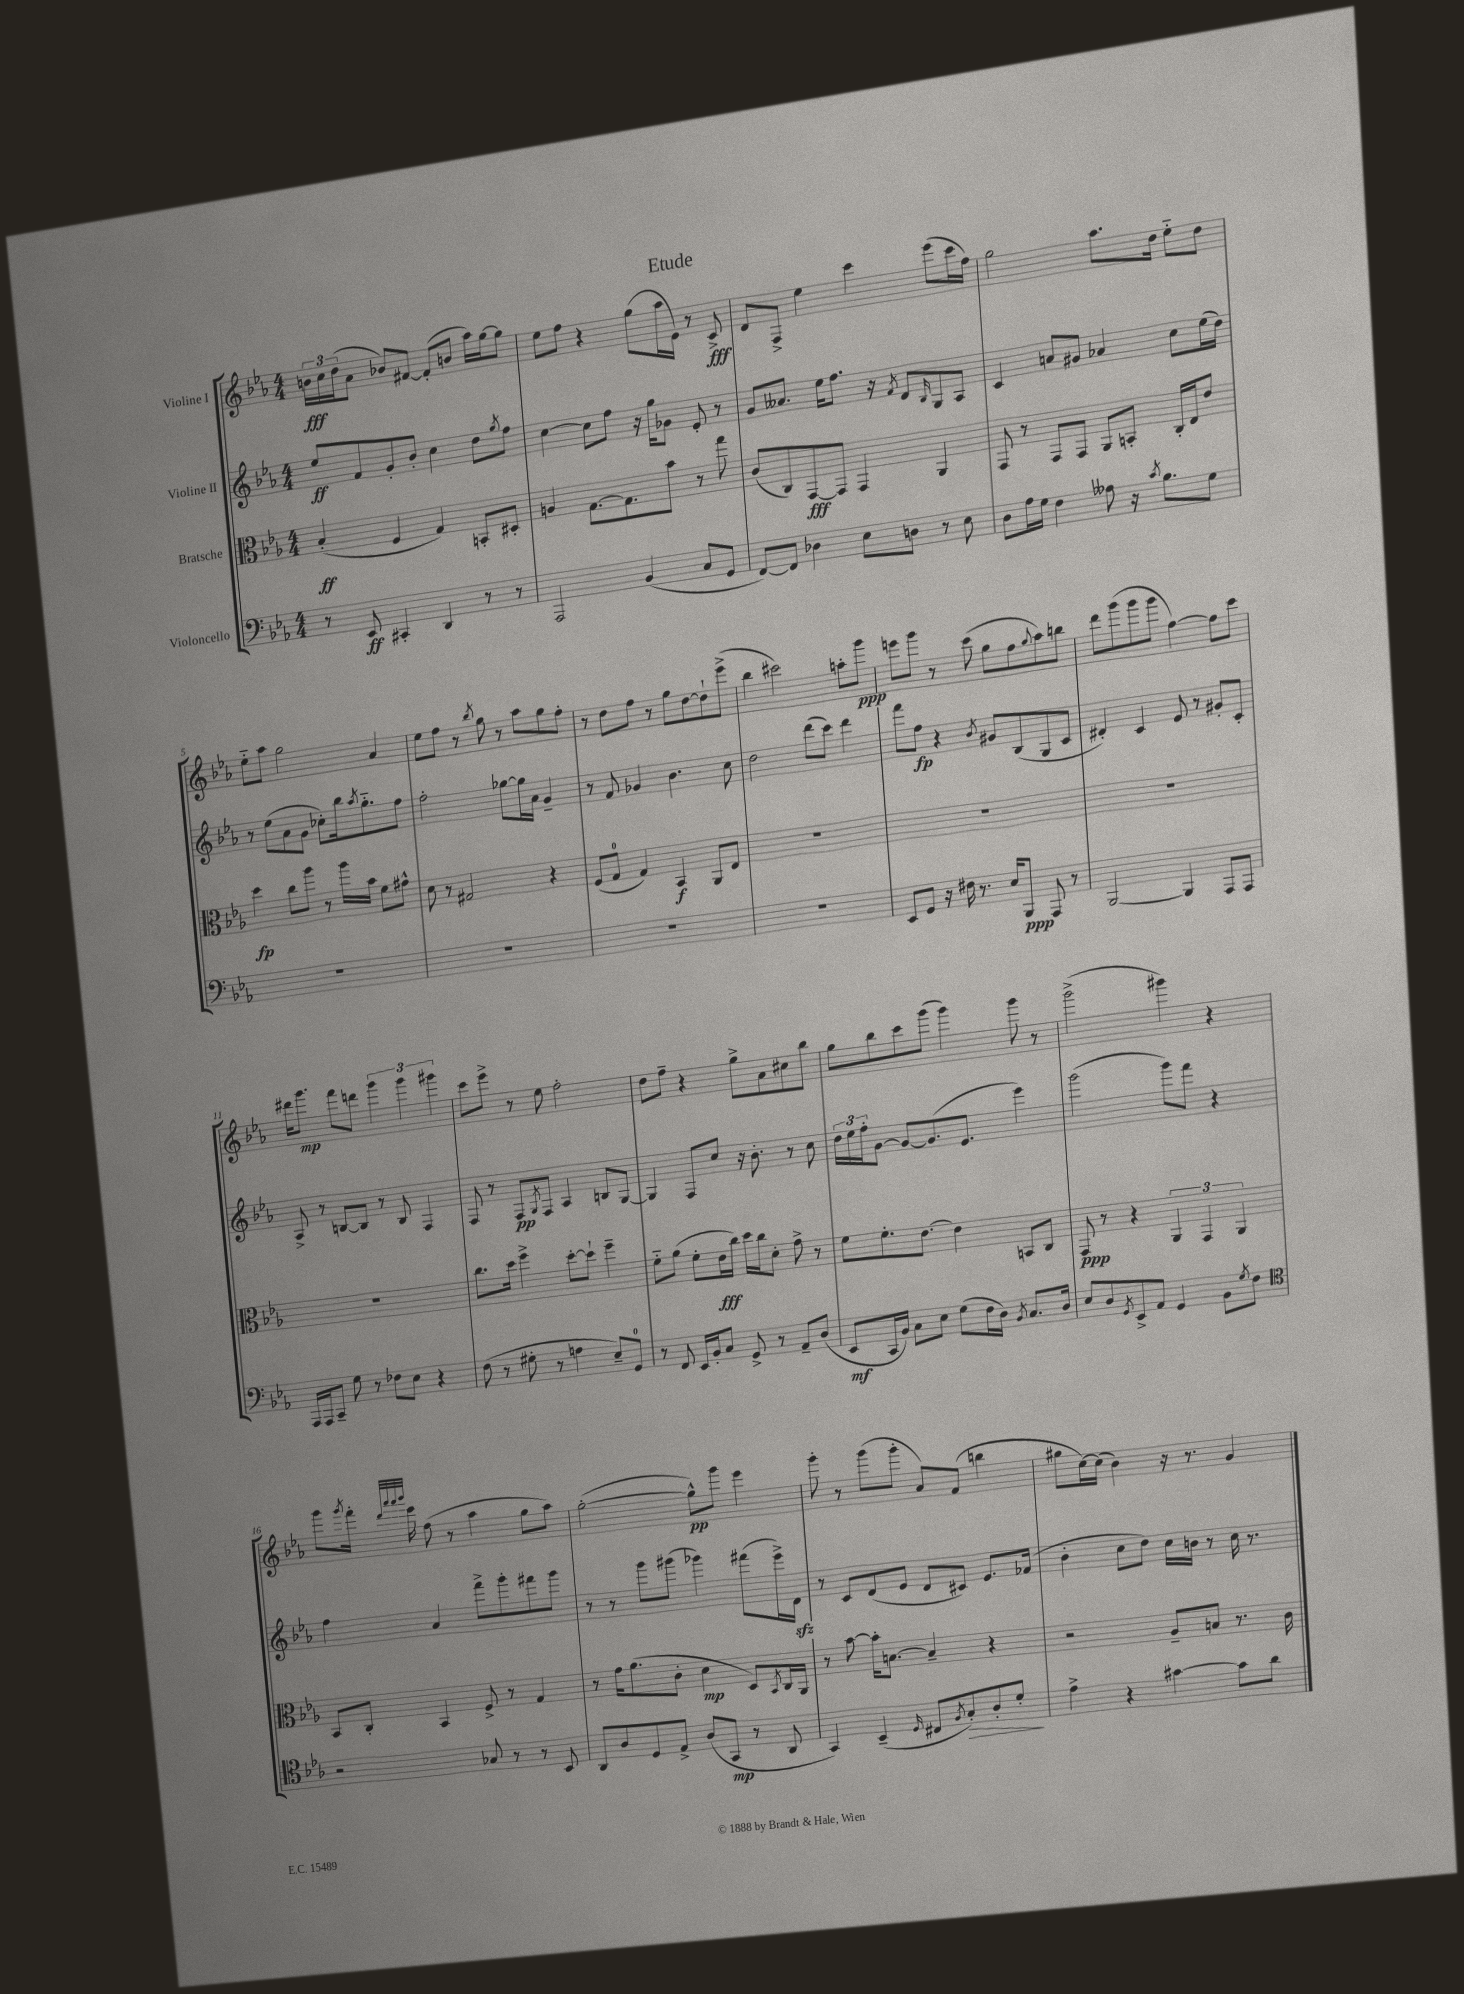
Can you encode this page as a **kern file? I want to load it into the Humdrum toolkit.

**kern	**kern	**kern	**kern
*staff4	*staff3	*staff2	*staff1
*clefF4	*clefC3	*clefG2	*clefG2
*k[b-e-a-]	*k[b-e-a-]	*k[b-e-a-]	*k[b-e-a-]
*M4/4	*M4/4	*M4/4	*M4/4
8r	(4B-'	8ee-	24b
.	.	.	24cc
.	.	.	(24dd
8EE-	.	8f	8a-
4CC#'	4F	8g'	8b-)
.	.	8b-'	[8f#
4DD	4G)	4cc	(8f#']
.	.	.	8b
8r	8BB'	8dd	16aa-)
.	.	.	[16gg
.	.	8qgg	.
8r	8D#'	8ff	8gg]
=	=	=	=
2AAA-	4A	[4cc	8ee-
.	.	.	8ff
.	[8.G	8cc]	4r
.	.	8ff	.
.	8.G]	.	.
(4BB-	.	16r	(8gg
.	.	16gg	.
.	8b-	8g-	16aa-
.	.	.	16e-)
8C	8r	8e-'	8r
8GG	8gg	8r	8c^
=	=	=	=
[8FF)	(8c	8g	8d
8FF]	8C)	8.a--	8F^
4D-	[8GG	.	4ee-
.	.	16ee-	.
.	8GG]	8.ff	.
8E-	4GG	.	4ccc
.	.	16r	.
.	.	8qf	.
8D	.	8d	.
.	.	16qqB-	.
8r	4AA-	8G	(8eee-
8E-	.	8A-	16ccc
.	.	.	16ff)
=	=	=	=
8D	8GG	4c	2gg
16A-	8r	.	.
16G	.	.	.
4F	8GG	8a	.
.	8GG	8g#	.
8A--	8AA-	4a-	8.aa-
16r	8BB'	.	.
8qc	.	.	.
8.B-	.	.	16dd
.	16C'	8cc	8ee-'~
.	16E-	.	.
8G	8e-	(16ee-	8dd
.	.	16dd)	.
=	=	=	=
1r	4dd	8r	8ee-'~
.	.	(8ee-	8aa-
.	8cc	8a-	2gg
.	8aa-	8g	.
.	8r	8cc-')	.
.	16aa-	16bb-	.
.	.	8qaa-	.
.	16b-	8.gg'~	.
.	8f	.	4a-
.	8g#^^	8ff	.
=	=	=	=
1r	8d	2ff'	8ee-
.	8r	.	8ff
.	2G#	.	8r
.	.	.	8qbb-
.	.	.	8gg
.	.	[8gg-	8r
.	.	16gg-]	8aa-
.	.	16a-	.
.	4r	4g~	8gg
.	.	.	8ff'
=	=	=	=
1r	(8F	8r	8r
.	8G	8f	8dd
.	4G)	4g-	8ff
.	.	.	8r
.	4BB-	4.b-	8gg
.	.	.	[8dd
.	8AA-	.	8dd`]
.	8E-	8cc	(8eee-^
=	=	=	=
1r	1r	2dd	4bb-
.	.	.	2ccc#)
.	.	(8ddd	.
.	.	8ccc)	.
.	.	4ddd	8aa'
.	.	.	8ggg
=	=	=	=
8EE-	1r	8fff	8eee
8GG	.	8ff	8ggg
16r	.	4r	8r
16F#	.	.	.
8.r	.	.	(8ccc
.	.	8qb-	.
.	.	8g#	8gg
16E-	.	.	.
8BBB-	.	(8B-	8ff
.	.	.	8qqgg
8AAA-	.	8G	8aa-)
8r	.	8c	8bb
=	=	=	=
[2BBB-	1r	4d#')	8ddd
.	.	.	(8ggg
.	.	4c	8ggg
.	.	.	8ggg
4BBB-]	.	8e-	[4ff)
.	.	8r	.
8AAA-	.	8g#'	8ff]
8AAA-	.	8c'	8ccc
=	=	=	=
16AAA-	1r	8A-^	16ddd#
16AAA-	.	.	8.ggg
8CC~	.	8r	.
8G	.	[8B	8fff
8r	.	8B]	8ddd
8F-	.	8r	6ggg
8E-	.	8B	.
.	.	.	6ggg
4r	.	4F	.
.	.	.	6ggg#
=	=	=	=
(8F	8.cc	8F	8ccc
8r	.	8r	8eee-^
.	16dd	.	.
8G#'	4ff^	8F	8r
.	.	8qG	.
8r	.	8F	8ee-
4A	[8dd'	4A-	2ff'
.	8dd`]	.	.
8E-~)	4ff~	8B	.
8GG	.	[8G	.
=	=	=	=
8r	8f'~	4G]	8dd
8FF	(8a-	.	8ff~
16EE-	8f'	8F	4r
16BB-'	.	.	.
8C	16e-	8cc	.
.	16cc)	.	.
8GG^	16dd	16r	8gg^
.	16cc	8.b-'	.
8r	8d'	.	8a-
8AA-~	8g^	8r	8cc#
(8D	8r	8cc	8bb-
=	=	=	=
8EE-	8f	24dd	8gg
.	.	24ee-	.
.	.	24ff'	.
16CC	8.f'	[8g	8bb-
16BB-)	.	.	.
8C	.	8g_	8ccc
.	[8.e-	.	.
8E-	.	(8.g]	(8ggg
(8G	4e-]	.	4ggg)
.	.	8.e-	.
16F	.	.	.
16D)	.	.	.
8qBB-	.	.	.
8.C	8BB	4eee-)	8ggg
.	8C	.	8r
16D	.	.	.
=	=	=	=
8E-	8GG	(2ggg	(2ggg^
8D	8r	.	.
8qGG	.	.	.
8EE-^	4r	.	.
8AA-	.	.	.
4GG	6AA-	8ggg)	4ggg#)
.	.	8fff	.
.	6GG	.	.
8BB-	.	4r	4r
.	6AA-	.	.
8qG	.	.	.
8F	.	.	.
=	=	=	=
*clefC4	*	*	*
2r	8BB-	4ff	8ggg
.	.	.	8qggg
.	8C'	.	16fff'
.	.	.	32qqddd
.	.	.	32qqaaa-
.	.	.	32qqaaa-
.	.	.	32qqbbb-
.	.	.	16eee-
.	4BB-	4a-	(8ff
.	.	.	8r
8G-	8F^	8fff^	4aa-
8r	8r	8ggg'	.
8r	4G	8fff#	8gg
8BB-	.	8ggg	8aa-)
=	=	=	=
8AA-	8r	8r	([2gg'
8A-	16g	8r	.
.	(8.a-	.	.
8D	.	8ggg	.
8E-^	8c'	(8ggg#	.
(8A-	4d	4ggg-)	8gg^^])
8GG	.	.	8ggg
8r	8D)	(8fff#	4eee-
.	8qBB-	.	.
8AA-	16C	16eee-^)	.
.	16AA-	16d	.
=	=	=	=
4GG)	8r	8r	8ggg'
.	[8b-	8c	8r
(4BB-~	16b-']	(8d	(8ggg
.	[8.B	.	.
.	.	8e-	8ggg'
16qqD	.	.	.
8C#	4B~]	8d	8a-)
8qF	.	.	.
8G')	.	8c#)	(8f
8A-'	4r	8.e-	4bb
8d'	.	.	.
.	.	(16f-	.
=	=	=	=
4e-^	2r	4b-'	8gg#
.	.	.	[16cc)
.	.	.	(16cc]
4r	.	8cc	4b-)
.	.	8dd)	.
[4g#	8A-~	16cc	16r
.	.	16b	8.r
.	8B	8r	.
8g#]	8.r	16cc	4g
.	.	8.r	.
8a-	.	.	.
.	16c	.	.
==	==	==	==
*-	*-	*-	*-
